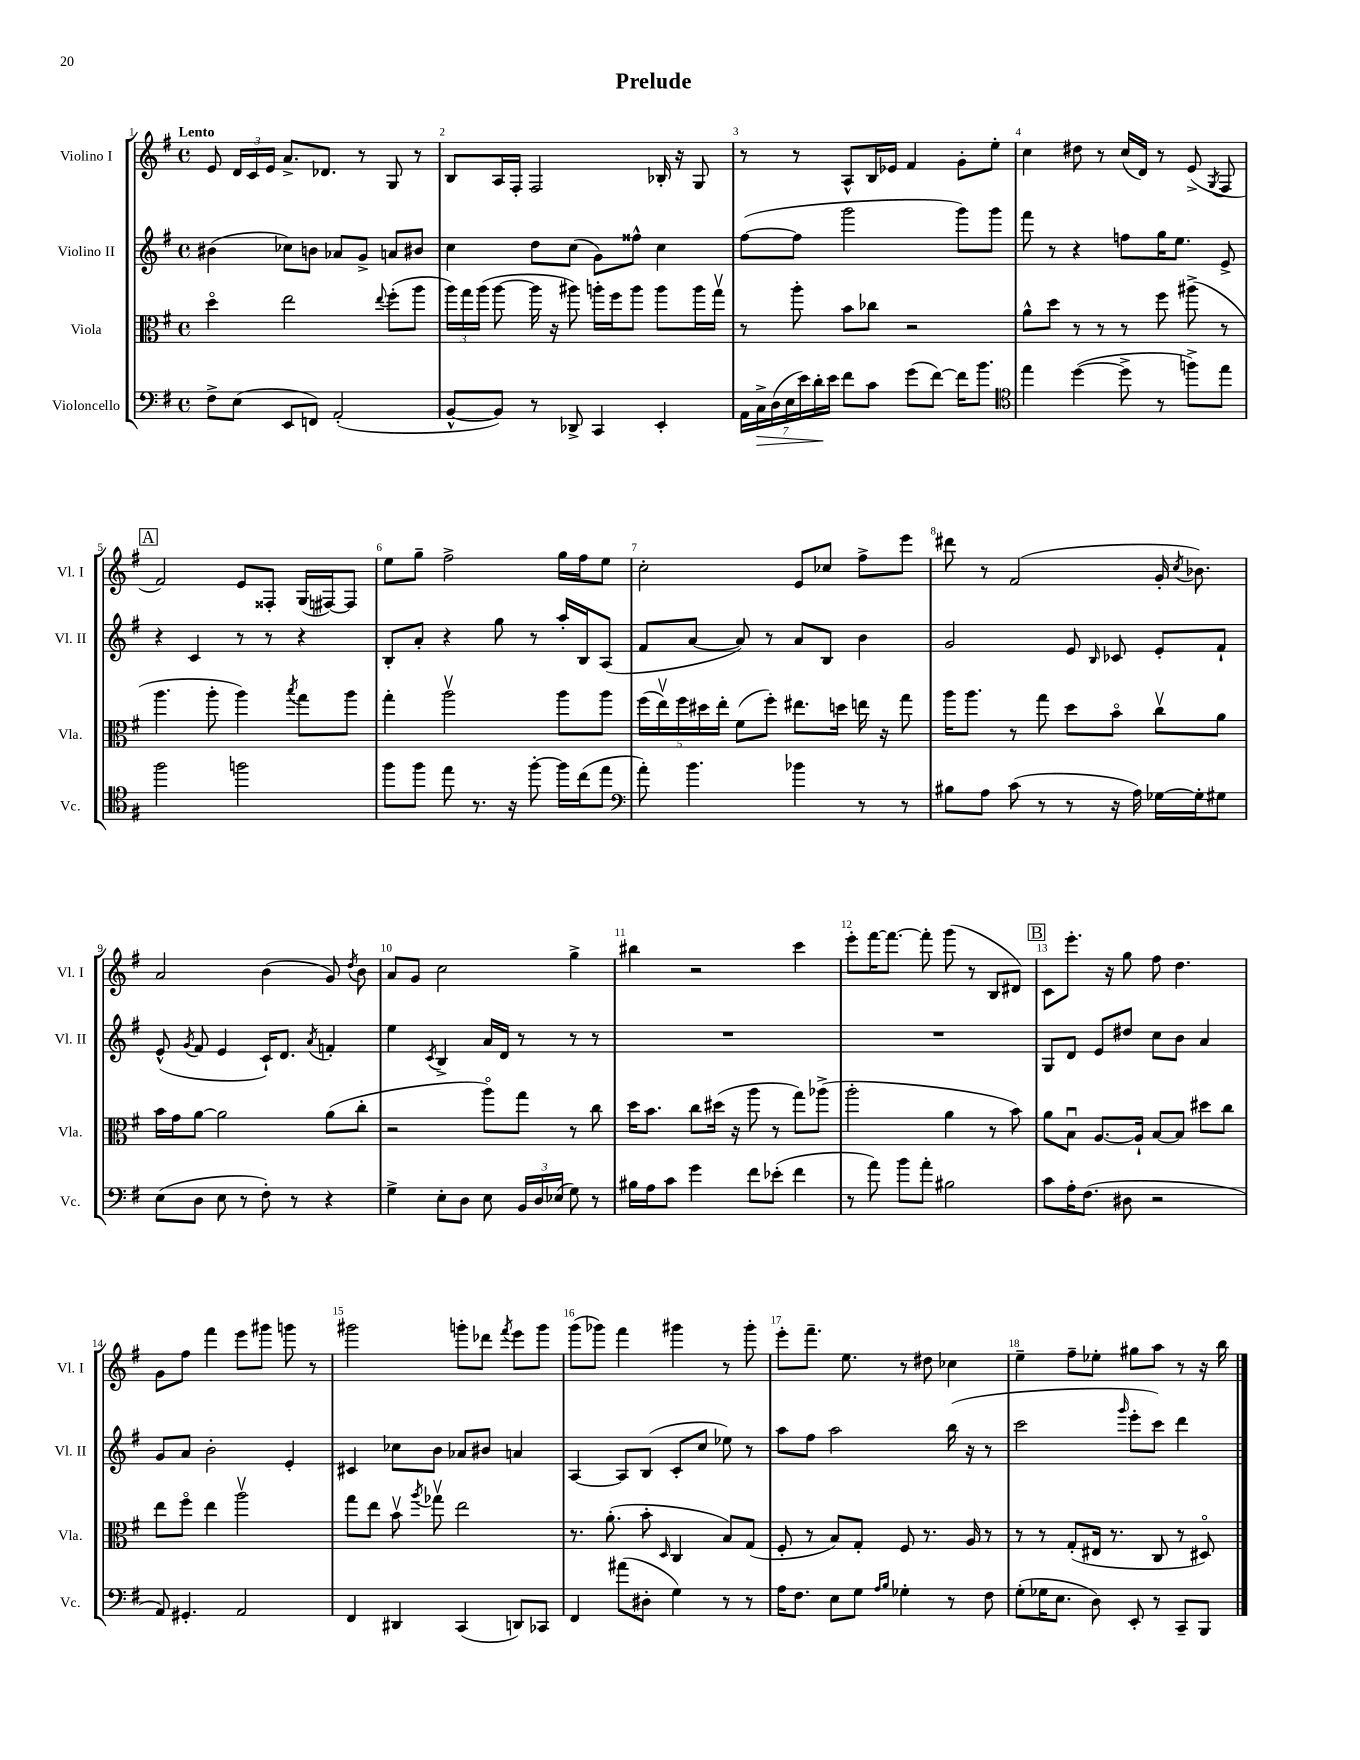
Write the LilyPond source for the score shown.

\header { title = "Prelude" }
<<
\new StaffGroup <<
\new Staff = "s0" \with { instrumentName = "Violino I" shortInstrumentName = "Vl. I" } {
    \clef treble \key g \major \defaultTimeSignature \time 4/4 \tempo "Lento"
    \autoBeamOff e'8 \tuplet 3/2 { d'16[ c'16 e'16] } a'8.[-> des'8.] r8 g8 r8 |
    b8[ a16 fis16]-. fis2 bes16-. r16 g8 |
    r8 r8 a8[-^ b16 ees'16] fis'4 g'8[-. e''8]-. |
    c''4 dis''8 r8 c''16[( d'16]) r8 e'8->( \acciaccatura { g8 } fis8 |
    \mark \markup { \box "A" } fis'2) e'8[ fisis8]-. g16[( fis16~) fis8] |
    e''8[ g''8]-- fis''2-> g''16[ fis''16 e''8] |
    c''2-. e'8[ ces''8] fis''8[-> e'''8] |
    dis'''8 r8 fis'2( g'16-. \acciaccatura { c''8 } bes'8.) |
    a'2 b'4( g'8) \acciaccatura { d''8 } b'8 |
    a'8[ g'8] c''2 g''4-> |
    bis''4 r2 c'''4 |
    e'''8[-. fis'''16~ fis'''8.]~ fis'''8-. g'''8( r8 b8[ dis'8]) |
    \mark \markup { \box "B" } c'8[ e'''8.]-. r16 g''8 fis''8 d''4. |
    g'8[ fis''8] fis'''4 e'''8[ gis'''8] g'''8 r8 |
    gis'''2 g'''8[-. des'''8] \acciaccatura { fis'''8 } e'''8[ g'''8] |
    g'''8[( ges'''8]) fis'''4 gis'''4 r8 gis'''8-. |
    e'''8[-. fis'''8.]-- e''8. r8 dis''8 ces''4 |
    e''4-- fis''8[-- ees''8]-. gis''8[ a''8] r8 r16 b''16 \bar "|." |
}
\new Staff = "s1" \with { instrumentName = "Violino II" shortInstrumentName = "Vl. II" } {
    \clef treble \key g \major \defaultTimeSignature \time 4/4
    \autoBeamOff bis'4( ces''8[) b'8] aes'8[ g'8]-> a'8[ bis'8] |
    c''4 d''8[ c''8]( g'8[) fisis''8]-^ c''4 |
    fis''8[~( fis''8] g'''2 g'''8[) g'''8] |
    fis'''8 r8 r4 f''8[ g''16 e''8.] e'8-> |
    \mark \markup { \box "A" } r4 c'4 r8 r8 r4 |
    b8[-. a'8]-. r4 g''8 r8 a''16[-. b16 a8]( |
    fis'8[ a'8]~ a'8) r8 a'8[ b8] b'4 |
    g'2 e'8 \grace { b16 } ces'8 e'8[-. fis'8]-! |
    e'8-^( \acciaccatura { g'8 } fis'8 e'4 c'16[-!) d'8.] \acciaccatura { a'8 } f'4-. |
    e''4 \acciaccatura { c'8 } b4-> a'16[ d'16] r8 r8 r8 |
    R1 |
    R1 |
    \mark \markup { \box "B" } g8[ d'8] e'8[ dis''8] c''8[ b'8] a'4 |
    g'8[ a'8] b'2-. e'4-. |
    cis'4 ces''8[ b'8] aes'8[ bis'8] a'4 |
    a4~ a8[ b8]( c'8[-. c''8] ees''8) r8 |
    a''8[ fis''8] a''2 b''16( r16 r8 |
    c'''2 \grace { g'''16 } e'''8[-. c'''8]) d'''4 \bar "|." |
}
\new Staff = "s2" \with { instrumentName = "Viola" shortInstrumentName = "Vla." } {
    \clef alto \key g \major \defaultTimeSignature \time 4/4
    \autoBeamOff d''4\flageolet e''2 \appoggiatura { e''8 } fis''8[-.( a''8] |
    \tuplet 3/2 { a''16[) g''16 a''16]( } a''8~ a''16 r16 ais''8) a''16[-. fis''16 a''8] a''8[ a''16 g''16]\upbow |
    r8 a''8-. b'8[ ces''8] r2 |
    a'8[-^ d''8] r8 r8 r8 fis''8 ais''8->( r8 |
    \mark \markup { \box "A" } a''4. a''8-. a''4) \acciaccatura { b''8 } g''8[ a''8] |
    g''4-. a''2\upbow a''8[ a''8] |
    \tuplet 5/4 { fis''16[( e''16\upbow) fis''16 dis''16 e''16]-. } fis'8[( fis''8]-.) eis''8.[ d''16] e''16 r16 g''8 |
    a''16[ a''8.] r8 g''8 d''8[ b'8]\flageolet c''8[\upbow a'8] |
    b'16[ g'16 a'8]~ a'2 a'8[( c''8]-. |
    r2 a''8[\flageolet) g''8] r8 c''8 |
    d''16[ b'8.] c''8[ dis''16]( r16 a''8 r8 g''8[) aes''8]->( |
    a''2-. a'4 r8 b'8) |
    \mark \markup { \box "B" } a'8[ b8]\downbow a8.[~ a16]-! b8[~ b8] dis''8[ c''8] |
    e''8[ fis''8]\flageolet e''4 a''2\upbow |
    g''8[ e''8] b'8\upbow \acciaccatura { a''8 } ges''8\upbow e''2 |
    r8. a'8.-.( b'8-. \grace { d16 } c4 b8[) g8]( |
    fis8-. r8 b8[) g8]-. fis8 r8. a16 r8 |
    r8 r8 g8[-.( eis16] r8. c8 r8 dis8\flageolet) \bar "|." |
}
\new Staff = "s3" \with { instrumentName = "Violoncello" shortInstrumentName = "Vc." } {
    \clef bass \key g \major \defaultTimeSignature \time 4/4
    \autoBeamOff fis8[-> e8]( e,8[ f,8]) a,2-.( |
    b,8[~-^ b,8]) r8 des,8-> c,4 e,4-. |
    \tuplet 7/4 { a,16[ c16->\> d16( e16 e'16) d'16-.\! e'16] } fis'8[ c'8] g'8[( fis'8]~) fis'16[ b'8.] |
    \clef tenor e''4 d''4~( d''8-> r8 f''8[->) e''8] |
    \mark \markup { \box "A" } fis''2 f''2 |
    fis''8[ fis''8] e''8 r8. r16 fis''8~-. fis''16[ c''16( e''8] |
    \clef bass a'8-.) b'4. bes'4 r8 r8 |
    bis8[ a8] c'8( r8 r8 r16 a16) ges16[~ ges16-. gis8] |
    e8[( d8] e8 r8 fis8-.) r8 r4 |
    g4-> e8[-. d8] e8 \tuplet 3/2 { b,16[ d16 ees16]( } g8) r8 |
    bis16[ a16 c'8] g'4 fis'8[ ees'8]-.( fis'4 |
    r8 a'8) b'8[ a'8]-. bis2 |
    \mark \markup { \box "B" } c'8[ a16-. fis8.]( dis8 r2 |
    a,8) gis,4.-. a,2 |
    fis,4 dis,4 c,4( d,8[) ces,8] |
    fis,4 ais'8[( dis8]-. g4) r8 r8 |
    a16[ fis8.] e8[ g8] \grace { a16[ b16] } ges4-. r8 fis8 |
    g8[-.( ges16 e8.] d8) e,8-. r8 c,8[-- b,,8] \bar "|." |
}
>>
>>
\layout { \context { \Score \override BarNumber.break-visibility = ##(#f #t #t) barNumberVisibility = #all-bar-numbers-visible } }
